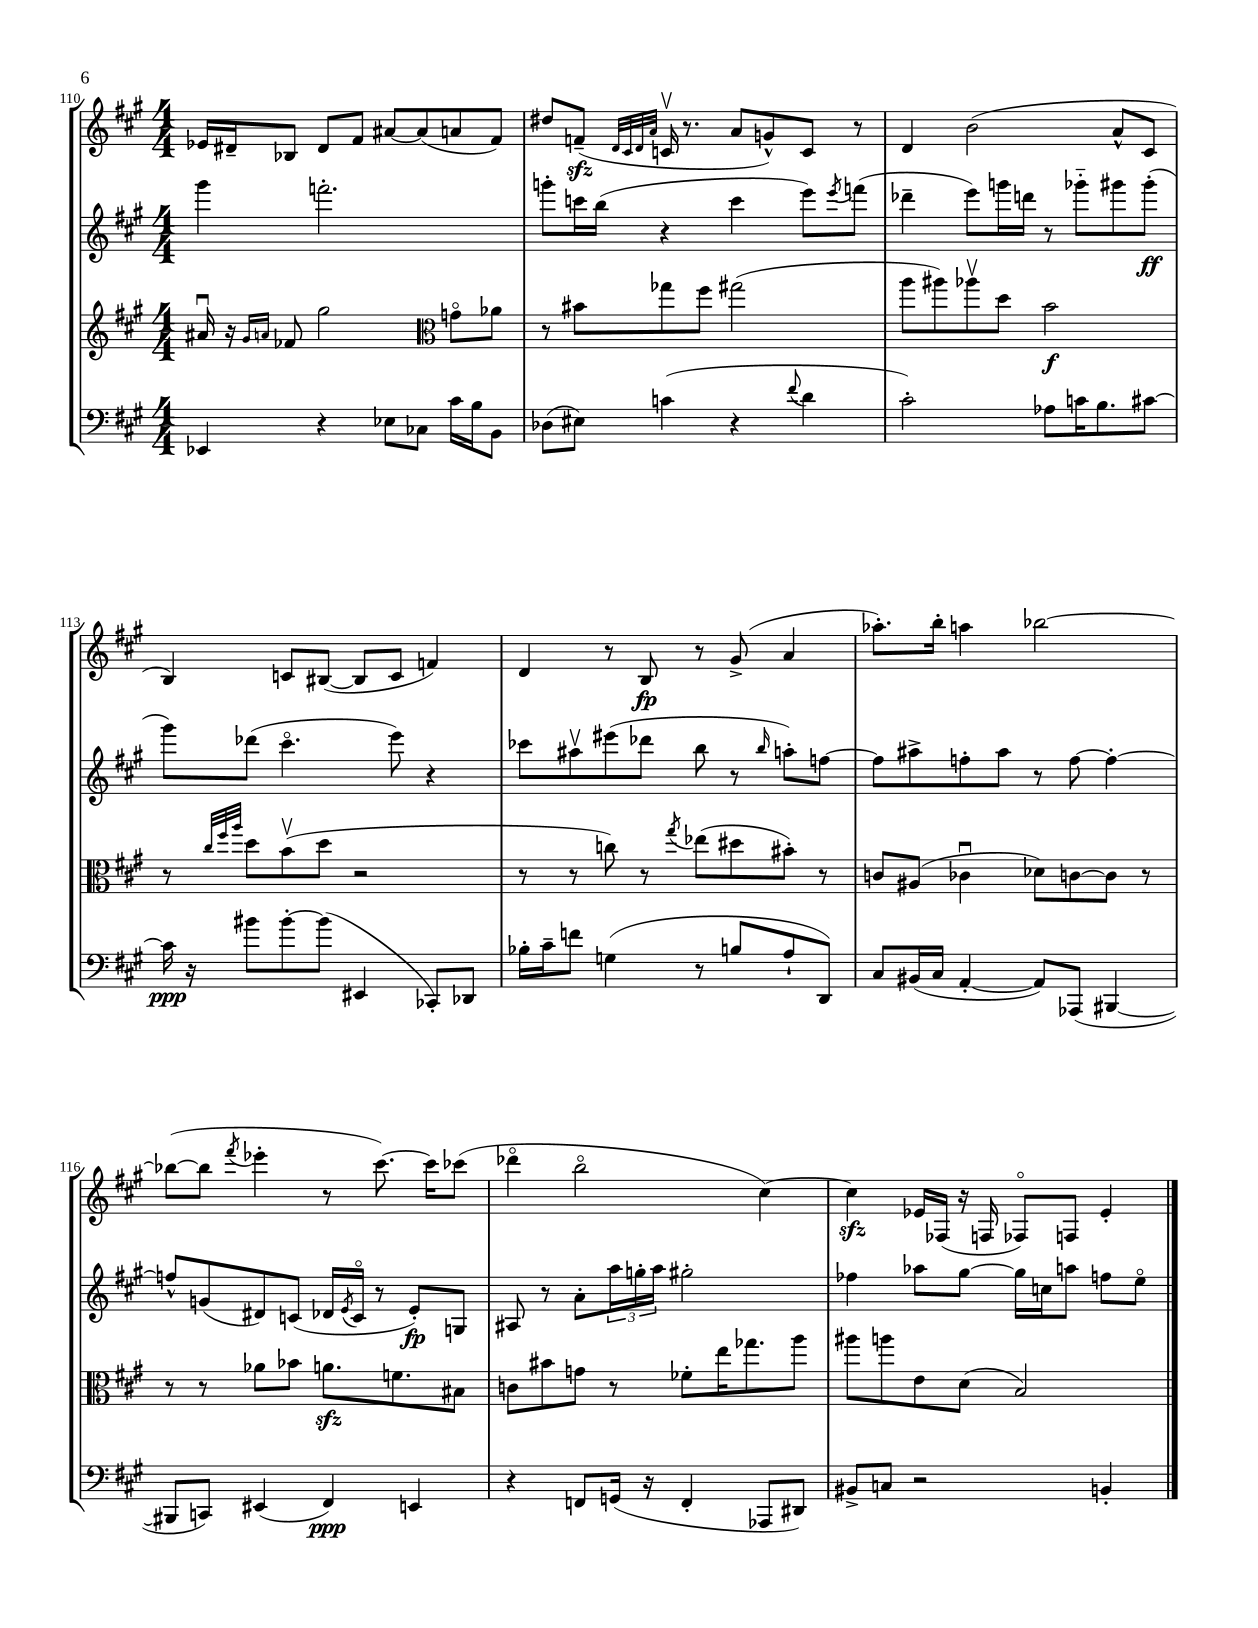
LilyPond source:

<<
\new StaffGroup <<
\new Staff = "s0" {
    \clef treble \key a \major \numericTimeSignature \time 4/4
    ees'16 dis'16-- bes8 dis'8 fis'8 ais'8~ ais'8( a'8 fis'8) |
    dis''8 f'8--\sfz( \grace { d'32 cis'32 d'32 a'32 } c'16\upbow r8. a'8 g'8-^) c'8 r8 |
    d'4 b'2( a'8-^ cis'8 |
    b4) c'8 bis8~( bis8 c'8 f'4) |
    d'4 r8 b8\fp r8 gis'8->( a'4 |
    aes''8.-.) b''16-. a''4 bes''2~ |
    bes''8~( bes''8 \acciaccatura { fis'''8 } ees'''4-. r8 cis'''8.~) cis'''16 ces'''8( |
    des'''4\flageolet b''2\flageolet cis''4~) |
    cis''4\sfz ees'16 fes16( r16 f16 fes8\flageolet) f8 ees'4-. \bar "|." |
}
\new Staff = "s1" {
    \clef treble \key a \major \numericTimeSignature \time 4/4
    gis'''4 f'''2.-. |
    g'''8-. c'''16 b''16( r4 c'''4 e'''8) \acciaccatura { e'''8 } f'''8( |
    des'''4-- e'''8) g'''16 d'''16 r8 ges'''8-_ gis'''8 gis'''8-.\ff( |
    gis'''8) des'''8( cis'''4.\flageolet e'''8) r4 |
    ces'''8 ais''8\upbow eis'''8( des'''8 b''8 r8 \grace { b''16 } a''8-.) f''8~ |
    f''8 ais''8-> f''8-. ais''8 r8 f''8~ f''4~-. |
    f''8-^ g'8( dis'8) c'8( des'16 \acciaccatura { e'8 } c'16\flageolet r8 e'8-.\fp) g8 |
    ais8 r8 a'8-. \tuplet 3/2 { a''16 g''16-. a''16 } gis''2-. |
    fes''4 aes''8 gis''8~ gis''16 c''16 a''8 f''8 e''8\flageolet \bar "|." |
}
\new Staff = "s2" {
    \clef treble \key a \major \numericTimeSignature \time 4/4
    ais'16\downbow r16 \grace { gis'16 a'16 } fes'8 gis''2 \clef alto g'8\flageolet aes'8 |
    r8 bis'8 ges''8 fis''8 gis''2( |
    a''8 ais''8) aes''8\upbow d''8 b'2\f |
    r8 \grace { cis''32 fis''32 a''32 } d''8 b'8\upbow( d''8 r2 |
    r8 r8 c''8) r8 \acciaccatura { gis''8 } ees''8( dis''8 bis'8-.) r8 |
    c'8 ais8( ces'4\downbow des'8) c'8~ c'8 r8 |
    r8 r8 aes'8 bes'8 a'8.\sfz f'8. bis8 |
    c'8 bis'8 g'8 r8 fes'8-. e''16 ges''8. a''8 |
    ais''8 a''8 e'8 d'8( b2) \bar "|." |
}
\new Staff = "s3" {
    \clef bass \key a \major \numericTimeSignature \time 4/4
    ees,4 r4 ees8 ces8 cis'16 b16 b,8 |
    des8( eis8) c'4( r4 \appoggiatura { fis'8 } d'4 |
    cis'2-.) aes8 c'16 b8. cis'8~ |
    cis'16\ppp r16 bis'8 bis'8~-. bis'8( eis,4 ces,8-.) des,8 |
    bes16-. cis'16-- f'8 g4( r8 b8 a8-! d,8) |
    cis8 bis,16( cis16 a,4~-. a,8) aes,,8( bis,,4~ |
    bis,,8 c,8) eis,4( fis,4\ppp) e,4 |
    r4 f,8 g,16( r16 f,4-. aes,,8 dis,8) |
    bis,8-> c8 r2 b,4-. \bar "|." |
}
>>
>>
\layout { \context { \Score currentBarNumber = #110 } }
